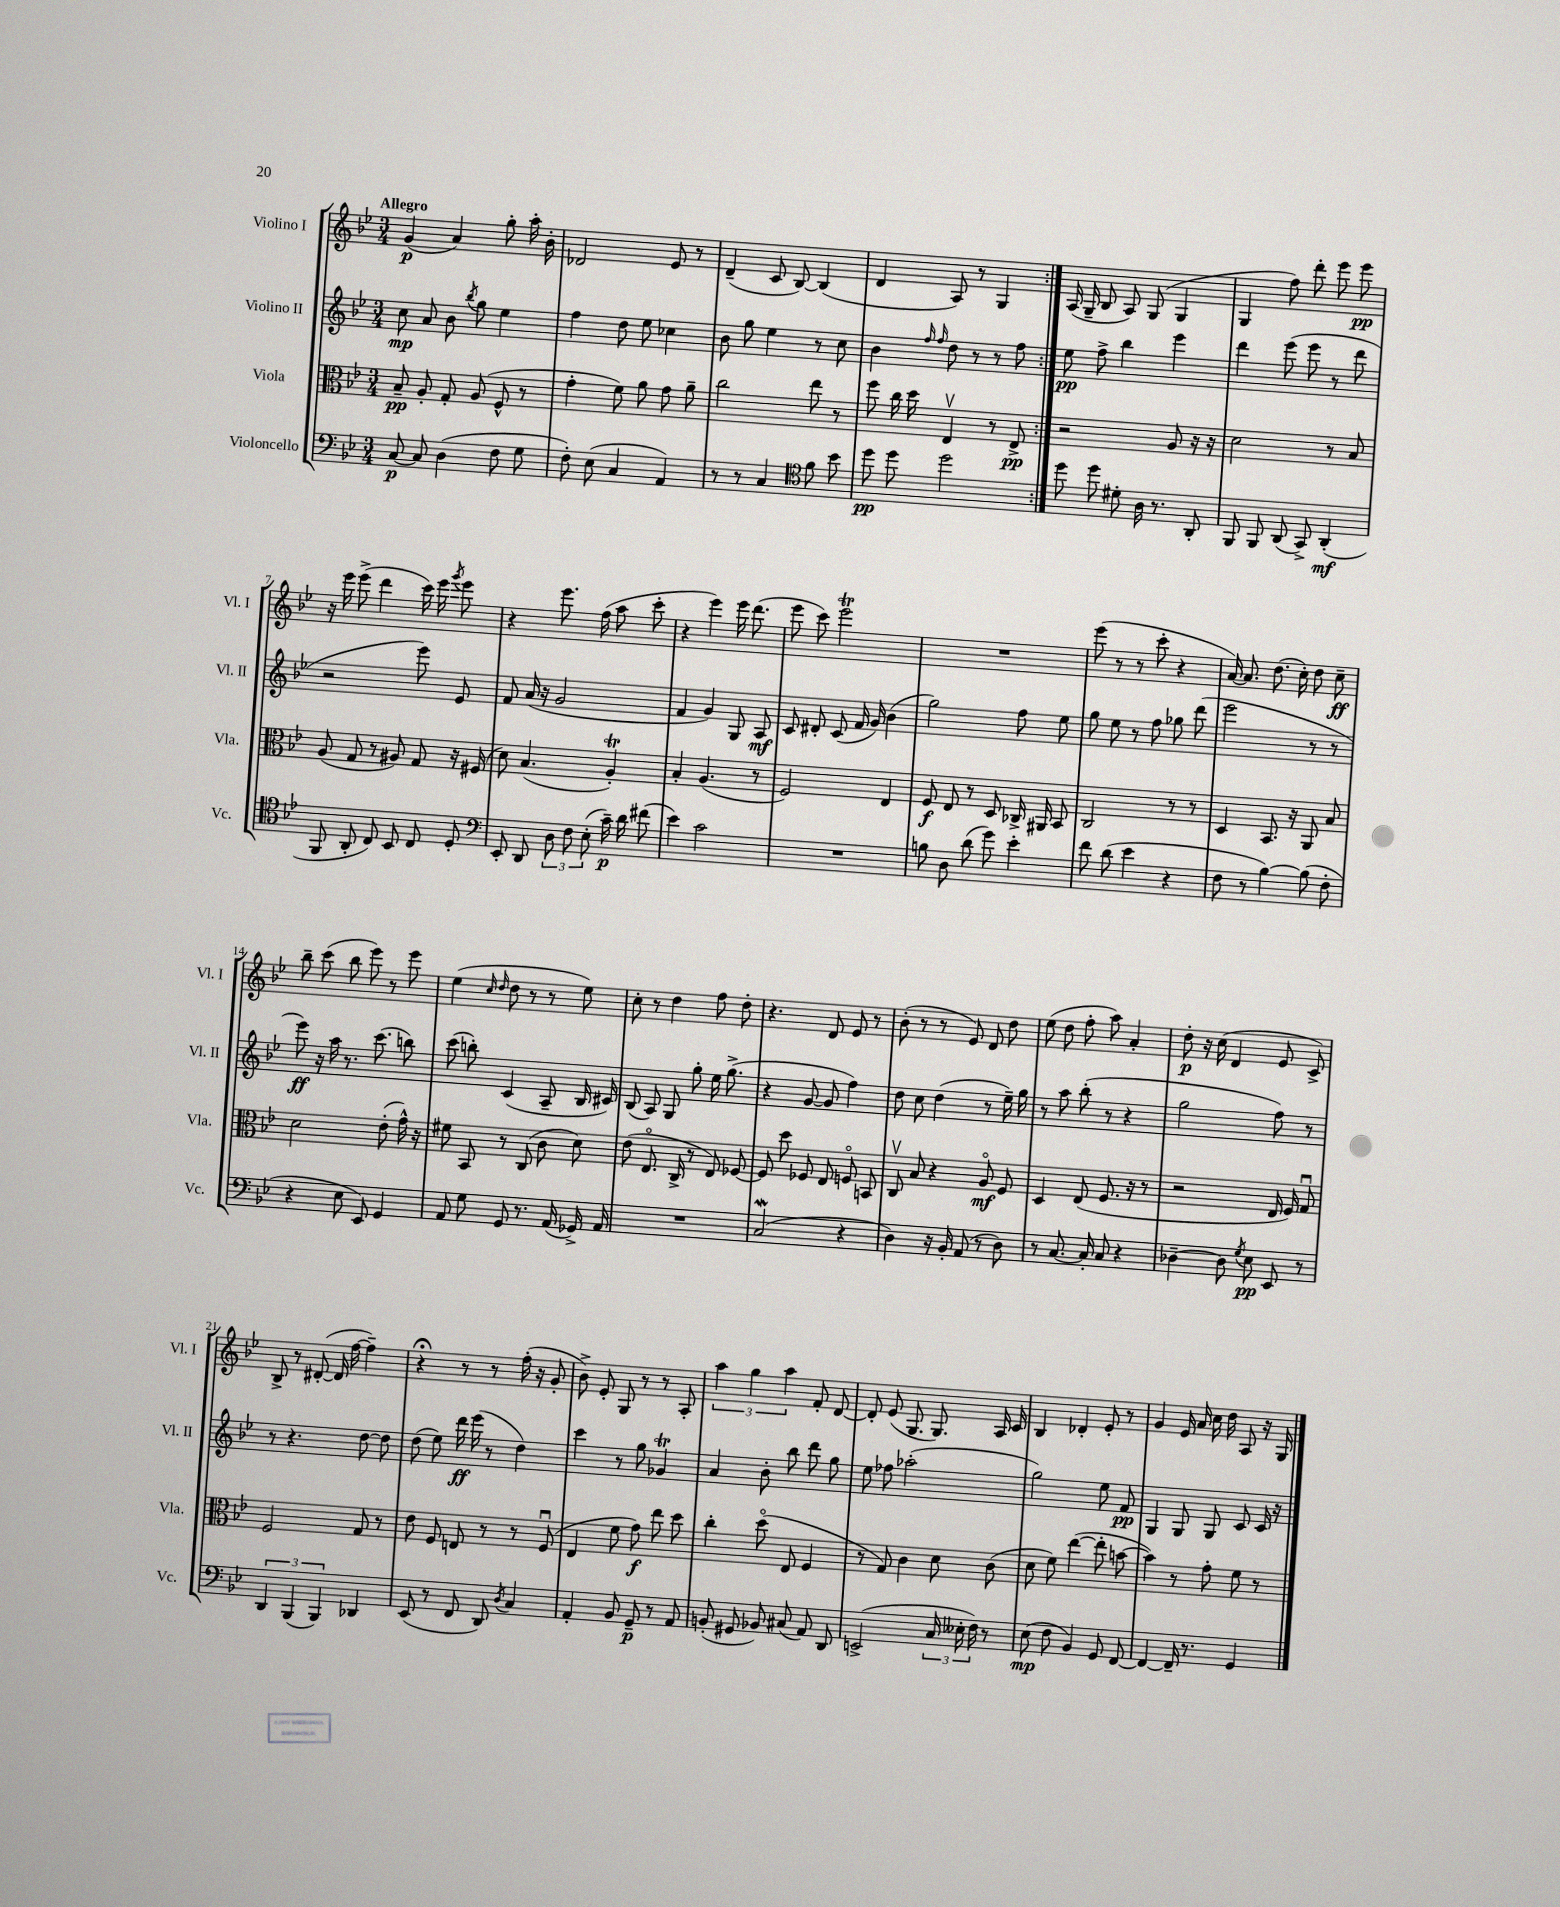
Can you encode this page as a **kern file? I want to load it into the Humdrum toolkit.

**kern	**dynam	**kern	**dynam	**kern	**dynam	**kern	**dynam
*part4	*part4	*part3	*part3	*part2	*part2	*part1	*part1
*staff4	*staff4	*staff3	*staff3	*staff2	*staff2	*staff1	*staff1
*I"Violoncello	*	*I"Viola	*	*I"Violino II	*	*I"Violino I	*
*I'Vc.	*	*I'Vla.	*	*I'Vl. II	*	*I'Vl. I	*
*clefF4	*	*clefC3	*	*clefG2	*	*clefG2	*
*k[b-e-]	*	*k[b-e-]	*	*k[b-e-]	*	*k[b-e-]	*
*M3/4	*	*M3/4	*	*M3/4	*	*M3/4	*
=1	=1	=1	=1	=1	=1	=1	=1
!	!	!	!	!	!	!LO:TX:a:B:t=Allegro	!
[8C/	p	8B-~/	pp	8cc\	mp	(4g/	p
8C/]	.	8A'/	.	8a/	.	.	.
(4D\	.	8G'/	.	8b-\	.	4a/)	.
.	.	.	.	8qbb-/	.	.	.
.	.	(8A/	.	8gg\	.	.	.
8F\	.	8F^^/	.	4ee-\	.	8gg'\	.
8G\	.	8r	.	.	.	16aa'\	.
.	.	.	.	.	.	16b-'\	.
=2	=2	=2	=2	=2	=2	=2	=2
8F'\)	.	4g'\	.	4ff\	.	2d-X/	.
(8E-\	.	.	.	.	.	.	.
4C/	.	8f\)	.	8dd\	.	.	.
.	.	8a\	.	8ee-\	.	.	.
4AA/)	.	8g\	.	4cc-X\	.	8e-/	.
.	.	8a~\	.	.	.	8r	.
=3	=3	=3	=3	=3	=3	=3	=3
8r	.	2cc\	.	8b-\	.	(4d~/	.
8r	.	.	.	8gg\	.	.	.
4C/	.	.	.	4ee-\	.	8c/	.
.	.	.	.	.	.	[8B-/)	.
*clefC4	*	*	*	*	*	*	*
8f\	.	8ee-\	.	8r	.	(4B-/]	.
8b-\	.	8r	.	8cc\	.	.	.
=4	=4	=4	=4	=4	=4	=4	=4
8dd\	pp	8ff\	.	4b-\	.	4d/	.
8dd\	.	16cc\	.	.	.	.	.
.	.	16dd\	.	.	.	.	.
.	.	.	.	16qqff/	.	.	.
.	.	.	.	16qqff/	.	.	.
2dd\	.	4E-v/	.	8dd\	.	8A/)	.
.	.	.	.	8r	.	8r	.
.	.	8r	.	8r	.	4G/	.
.	.	8E-^/	pp	8ff\	.	.	.
=5:|!	=5:|!	=5:|!	=5:|!	=5:|!	=5:|!	=5:|!	=5:|!
8dd\	.	2r	.	8ee-\	pp	(16A/	.
.	.	.	.	.	.	16G~/	.
8dd\	.	.	.	8ff^\	.	8B-/	.
8d#X'\	.	.	.	4bb-\	.	8A/)	.
16A\	.	.	.	.	.	(8G/	.
8.r	.	.	.	.	.	.	.
.	.	8A/	.	4eee-\	.	4G/	.
8AA'/	.	16r	.	.	.	.	.
.	.	16r	.	.	.	.	.
=6	=6	=6	=6	=6	=6	=6	=6
8FF/	.	2d\	.	4ddd\	.	4G/	.
8FF/	.	.	.	.	.	.	.
(8AA/	.	.	.	(8eee-\	.	8ff\)	.
8GG^/)	.	.	.	8eee-\	.	8ddd'\	.
(4AA'/	mf	8r	.	8r	.	8eee-\	.
.	.	8B-/	.	8ddd\	.	8eee-\	pp
!!LO:LB:g=z
=7	=7	=7	=7	=7	=7	=7	=7
8FF/	.	(8A/	.	2r	.	16r	.
.	.	.	.	.	.	16eee-\	.
8AA'/	.	8G/	.	.	.	(8eee-^\	.
8C/)	.	8r	.	.	.	4ddd\	.
8BB-/	.	8A#X/)	.	.	.	.	.
8C/	.	8G/	.	8eee-\)	.	16ccc\)	.
.	.	.	.	.	.	16eee-\	.
.	.	.	.	.	.	8qggg/	.
8D'/	.	16r	.	8e-/	.	8eee-\	.
.	.	(16F#X/	.	.	.	.	.
=8	=8	=8	=8	=8	=8	=8	=8
*clefF4	*	*	*	*	*	*	*
8EE-'/	.	8d\)	.	8f/	.	4r	.
8DD/	.	(4.B-/	.	(16a/	.	.	.
.	.	.	.	16r	.	.	.
12D\	.	.	.	2g/	.	8.eee-\	.
12F\	.	.	.	.	.	.	.
(12E-'\	.	.	.	.	.	.	.
.	.	.	.	.	.	(16ff\	.
16c~\)	p	4At'/)	.	.	.	8aa\	.
16d\	.	.	.	.	.	.	.
(8f#X\	.	.	.	.	.	8ccc'\	.
=9	=9	=9	=9	=9	=9	=9	=9
4e-\)	.	4B-'/	.	4f/	.	4r	.
2c\	.	(4.A/	.	4g/)	.	4eee-\)	.
.	.	.	.	8G/	.	16eee-\	.
.	.	.	.	.	.	(8.ddd\	.
.	.	8r	.	8A/	mf	.	.
=10	=10	=10	=10	=10	=10	=10	=10
2.r	.	2F/)	.	8c/	.	8eee-\	.
.	.	.	.	8d#X'/	.	8ccc\)	.
.	.	.	.	(8c/	.	2eee-T\	.
.	.	.	.	16f/	.	.	.
.	.	.	.	16g/)	.	.	.
.	.	4E-/	.	(4b-\	.	.	.
=11	=11	=11	=11	=11	=11	=11	=11
8Bn\	.	8F/	f	2gg\)	.	2.r	.
8D\	.	8E-/	.	.	.	.	.
(8d\	.	8r	.	.	.	.	.
8g\)	.	8D/	.	.	.	.	.
4e-'\	.	16C-X^/	.	8ff\	.	.	.
.	.	16AA#X/	.	.	.	.	.
.	.	8BB-/	.	8ee-\	.	.	.
=12	=12	=12	=12	=12	=12	=12	=12
8f\	.	2C/	.	8gg\	.	(8eee-\	.
(8d\	.	.	.	8ee-\	.	8r	.
4e-\	.	.	.	8r	.	8r	.
.	.	.	.	8ff\	.	8ccc'\	.
4r	.	8r	.	8gg-X\	.	4r	.
.	.	8r	.	(8ddd\	.	.	.
=13	=13	=13	=13	=13	=13	=13	=13
8F\	.	4D/	.	2eee-\	.	[16a/)	.
.	.	.	.	.	.	8.a/]	.
8r	.	.	.	.	.	.	.
[4B-\)	.	8.BB-/	.	.	.	(8.dd\	.
.	.	16r	.	.	.	16cc'\)	.
(8B-\]	.	8AA/	.	8r	.	8dd\	.
8F'\	.	8B-/	.	8r	.	8cc~\	ff
!!LO:LB:g=z
=14	=14	=14	=14	=14	=14	=14	=14
4r	.	2d\	.	8eee-\)	ff	8bb-~\	.
.	.	.	.	16r	.	(8ccc\	.
.	.	.	.	16aa\	.	.	.
8E-\	.	.	.	8.r	.	8bb-\	.
8EE-/)	.	.	.	.	.	8eee-\)	.
.	.	.	.	(8.ccc\	.	.	.
4GG/	.	(8e-'\	.	.	.	8r	.
.	.	16g^^\)	.	8bbn\)	.	8eee-\	.
.	.	16r	.	.	.	.	.
=15	=15	=15	=15	=15	=15	=15	=15
8AA/	.	8f#X\	.	(8ccc\	.	(4ee-\	.
8G\	.	8BB-/	.	8bbn'\)	.	.	.
.	.	.	.	.	.	16qqcc/	.
.	.	.	.	.	.	16qqdd/	.
8GG/	.	8r	.	(4c/	.	8dd\	.
8.r	.	(8C/	.	.	.	8r	.
.	.	8c\	.	8A~/	.	8r	.
(16AA/	.	.	.	.	.	.	.
16GG-X^/)	.	8d\)	.	16B-/	.	8ee-\)	.
16AA/	.	.	.	16c#X/)	.	.	.
=16	=16	=16	=16	=16	=16	=16	=16
2.r	.	(8e-\	.	(8B-/	.	8cc'\	.
.	.	8.E-/	.	8A/)	.	8r	.
.	.	.	.	8G/	.	4dd\	.
.	.	16C^/	.	.	.	.	.
.	.	8r	.	8gg'\	.	.	.
.	.	8E-/)	.	16ee-\	.	8ff\	.
.	.	.	.	(8.gg^\	.	.	.
.	.	[8F-X/	.	.	.	8dd'\	.
=17	=17	=17	=17	=17	=17	=17	=17
(2CW/	.	8F-/]	.	4r	.	4.r	.
.	.	8dd\	.	.	.	.	.
.	.	8F-X/	.	[8g/	.	.	.
.	.	8E-/	.	8g/]	.	8d/	.
4r	.	8Fn/	.	4ff\)	.	8e-/	.
.	.	8BBn/	.	.	.	8r	.
=18	=18	=18	=18	=18	=18	=18	=18
4D\)	.	8Cv/	.	8dd\	.	(8b-'\	.
.	.	8B-/	.	8cc\	.	8r	.
16r	.	4r	.	(4dd\	.	8r	.
16BB-'/	.	.	.	.	.	.	.
(8AA/	.	.	.	.	.	8e-/)	.
8r	.	8A/	mf	8r	.	8d/	.
8D\)	.	8F/	.	16ee-~\)	.	8dd\	.
.	.	.	.	16gg\	.	.	.
=19	=19	=19	=19	=19	=19	=19	=19
8r	.	4D/	.	8r	.	(8ee-\	.
[8.C/	.	.	.	8aa\	.	8dd\	.
.	.	(8E-/	.	(8bb-'\	.	8ff'\	.
16C'/]	.	.	.	.	.	.	.
8C/	.	8.F/	.	8r	.	8aa\)	.
4r	.	.	.	4r	.	4a'/	.
.	.	16r	.	.	.	.	.
.	.	8r	.	.	.	.	.
=20	=20	=20	=20	=20	=20	=20	=20
[4D-X~\	.	2r	.	2gg\	.	8dd'\	p
.	.	.	.	.	.	16r	.
.	.	.	.	.	.	(16cc\	.
8D-\]	.	.	.	.	.	4d/	.
8qG/	.	.	.	.	.	.	.
8E-\	pp	.	.	.	.	.	.
8EE-/	.	16E-/	.	8ff\)	.	8e-/	.
.	.	16F/)	.	.	.	.	.
8r	.	8Gu/	.	8r	.	8c^/)	.
!!LO:LB:g=z
=21	=21	=21	=21	=21	=21	=21	=21
6DD/	.	2F/	.	8r	.	8B-^/	.
.	.	.	.	4.r	.	8r	.
(6BBB-/	.	.	.	.	.	.	.
.	.	.	.	.	.	([8d#X'/	.
6BBB-/)	.	.	.	.	.	.	.
.	.	.	.	.	.	16d#/]	.
.	.	.	.	.	.	[16ff\	.
4DD-X/	.	8G/	.	[8dd\	.	4ff~\])	.
.	.	8r	.	8dd\]	.	.	.
=22	=22	=22	=22	=22	=22	=22	=22
(8EE-/	.	8e-\	.	(8dd\	.	4r;<	.
8r	.	8F/	.	8ee-\)	.	.	.
8FF/	.	8En/	.	16ddd\	ff	8r	.
.	.	.	.	(16eee-\	.	.	.
8DD/)	.	8r	.	8r	.	8r	.
8qD/	.	.	.	.	.	.	.
4C/	.	8r	.	4dd\)	.	(16ff'\	.
.	.	.	.	.	.	16r	.
.	.	(8Fu/	.	.	.	8g'/	.
=23	=23	=23	=23	=23	=23	=23	=23
4AA'/	.	4E-/	.	4ccc\	.	8b-^\)	.
.	.	.	.	.	.	8e-'/	.
8BB-/	.	8f\	.	8r	.	8G/	.
8GG~/	p	8g\)	f	8gg\	.	8r	.
8r	.	8ee-\	.	4g-XT/	.	8r	.
8AA/	.	8dd\	.	.	.	8A'/	.
=24	=24	=24	=24	=24	=24	=24	=24
(8BBn'/	.	4cc'\	.	4a/	.	6aa\	.
8GG#X/	.	.	.	.	.	.	.
.	.	.	.	.	.	6gg\	.
8BB-X/)	.	(8dd\	.	8b-'\	.	.	.
.	.	.	.	.	.	6aa\	.
(8C#X/	.	8E-/	.	8bb-\	.	.	.
8AA/)	.	4F/	.	8ddd\	.	8f'/	.
8DD/	.	.	.	8gg\	.	[8d/	.
=25	=25	=25	=25	=25	=25	=25	=25
(2EEn^/	.	8r	.	8ee-\	.	8d'/]	.
.	.	8G/)	.	8ff-X\	.	(8e-/	.
.	.	4c\	.	(2aa-X'\	.	8.G/	.
.	.	.	.	.	.	8.G/)	.
24C/	.	8d\	.	.	.	.	.
24E--X'\	.	.	.	.	.	.	.
24F\)	.	.	.	.	.	.	.
8r	.	(8c\	.	.	.	16A/	.
.	.	.	.	.	.	16c/	.
=26	=26	=26	=26	=26	=26	=26	=26
(8E-\	mp	8d\	.	2gg\)	.	4B-/	.
8F\	.	8f\)	.	.	.	.	.
4BB-/)	.	([4ee-\	.	.	.	4d-X'/	.
8GG/	.	8ee-'\]	.	8ee-\	.	8e-'/	.
[8FF/	.	[8bn\	.	8f/	pp	8r	.
=27	=27	=27	=27	=27	=27	=27	=27
4FF/_	.	4b\])	.	4G/	.	4g/	.
16FF~/]	.	8r	.	8G/	.	16e-/	.
8.r	.	.	.	.	.	16a/	.
.	.	8g'\	.	8G/	.	16cc\	.
.	.	.	.	.	.	16dd\	.
4GG/	.	8f\	.	8c/	.	8A/	.
.	.	8r	.	16c/	.	16r	.
.	.	.	.	16r	.	16G/	.
==	==	==	==	==	==	==	==
*-	*-	*-	*-	*-	*-	*-	*-
